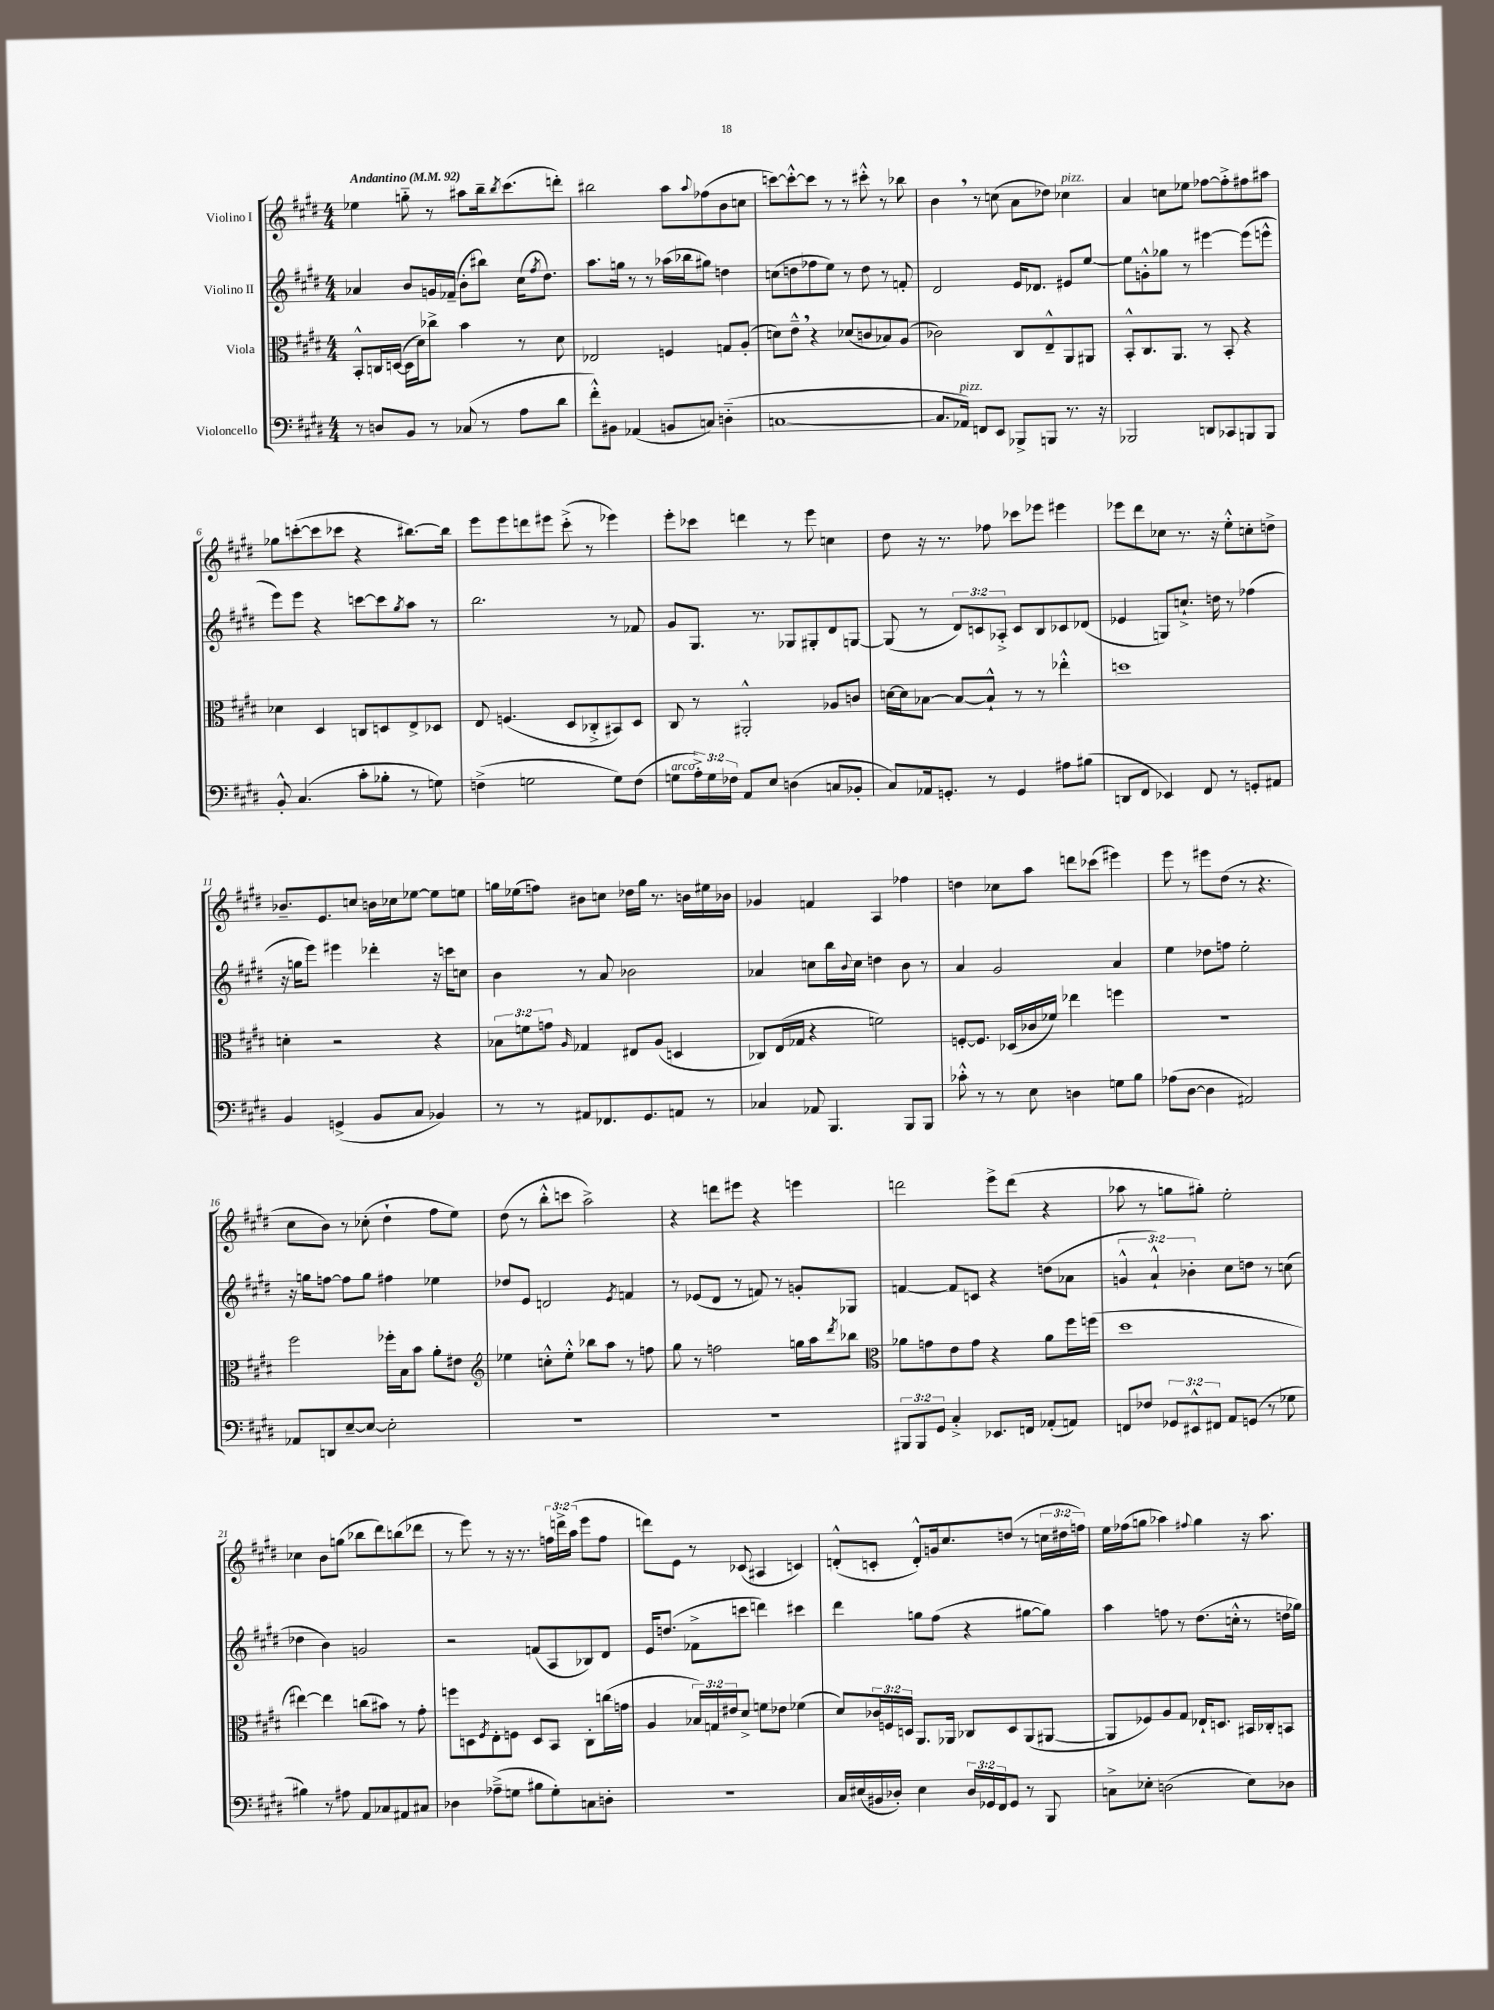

**kern	**kern	**kern	**kern
*staff4	*staff3	*staff2	*staff1
*clefF4	*clefC3	*clefG2	*clefG2
*k[f#c#g#d#]	*k[f#c#g#d#]	*k[f#c#g#d#]	*k[f#c#g#d#]
*M4/4	*M4/4	*M4/4	*M4/4
*MM92	*MM92	*MM92	*MM92
8r	8BB'^^/L	4a-/	4ee-\
8D/L	16C/L	.	.
.	([16D/JJ	.	.
8BB/J	16D\]LL	8b/L	8gg'~\
.	16d#\J)	.	.
8r	8cc-^\J	16g/L	8r
.	.	(16f-~/JJ	.
(8C-/	4b\	8b'\L	8aa#\L
8r	.	8bb#\J)	16bb~\k
.	.	.	8qbb/
.	.	.	(8.ccc#\
8A\L	8r	(16cc#\LK	.
.	.	8qff#/	.
.	.	8.dd#\J)	.
8d#\J	8d#\	.	8ddd'\J)
=	=	=	=
8f#'^^\L)	2E-/	8.aa\L	2bb#\
8BB#\J	.	.	.
.	.	16gg\Jk	.
(4AA-/	.	8r	.
.	.	8r	.
8BB/L	4F/	(16aa-\LL	8aa\L
.	.	16bb-\J	.
.	.	.	8qqaa/
8C/J)	.	8gg#\J)	(8ff-\
(4D'~\	8G/L	4dd\	8b\
.	(8A'/J	.	8cc\J
=	=	=	=
[1C	8d\L)	(8cc\L	[8ccc\L)
.	8e~^^\J	8dd\	8ccc'^^\_
.	4r	8ff-\	8ccc\]J
.	.	8ee\J)	8r
.	(8d-/L	8r	8r
.	8c/	8dd\	8ccc#'^^\
.	8B-/)	8r	8r
.	(8A/J	8f'/	8bb-\
=	=	=	=
8.C/]L	2c-\)	2d#/	4b\
16AA-/Jk)	.	.	.
8FF/L	.	.	8r
8EE/J	.	.	(8cc\
8BBB-^/L	8C#/L	16e/LK	8a\L
.	.	8.d-/J	.
8BBB/J	8E~^^/	.	8dd-\J)
8.r	8AA/	8e#/L	4cc-\
.	8AA#/J	[8ee/J	.
16r	.	.	.
=	=	=	=
2BBB-/	8BB'^^/L	8ee\]L	4a/
.	8.C#/	8g'^^\	.
.	.	8gg-\J	8cc\L
.	8.AA/J	.	.
.	.	8r	8ee-\J
8DD/L	8r	[4eee#\	[8ff-\L
8CC-/	8BB'/	.	8ff-'^\]
8BBB/	4r	(8eee#\]L	8ff#\
8BBB/J	.	8eee^^\J	8aa#\J
=	=	=	=
8BB'^^/	4d-\	8eee\L)	8gg-\L
(4.C#/	.	8eee\J	([8ccc'\
.	4D#/	4r	8ccc\]
.	.	.	8ccc-\J
8c#'\L	8C/L	[8ccc\L	4r
8B-'\J	8D/	8ccc\]	.
.	.	8qgg#/	.
8r	8E^/	8aa\J	[8.bb#\L)
8G\)	8D-/J	8r	.
.	.	.	16bb#\]Jk
=	=	=	=
(4F^\	8E/	2.bb\	8eee\L
.	(4.F/	.	8eee\
2G\	.	.	8ddd\
.	.	.	8eee#\J
.	8D#/L	.	(8ccc#'^\
.	8C-'^/	.	8r
8G\L)	8BB#/)	8r	4eee-\)
(8F\J	8D#/J	8f-/	.
=	=	=	=
8G\L	8C#/	8g#/L	8eee'\L
24A'^\L)	8r	8.G#/J	8ccc-\J
24G\	.	.	.
24F-\JJ	.	.	.
8AA/L	2AA#'^^/	.	4ddd\
.	.	8.r	.
8E/J	.	.	.
(4D\	.	8G-/L	8r
.	.	8G#'/	8eee\
8C/L	8A-/L	8d#/	4cc\
8BB-'/J	8c/J	[8G/J	.
=	=	=	=
8C#/L)	[16d\LL	(8G/]	8dd#\
.	16d\]J	.	.
16AA-/k	[8B-\J	8r	16r
8.GG'/J	.	.	8.r
.	8B-/_L	12d#/L)	.
.	.	12c/	.
8r	8B-`^^/]J	.	8ff-\
.	.	12A-'^/J	.
4GG/	8r	8c/L	8ccc-\L
.	8r	8B/	8eee-\J
8A#\L	4ee-'^^\	8c-/	4eee#\
(8B#\J	.	(8d-/J	.
=	=	=	=
8DD/L	1dd	4e-/	8eee-\L
8FF#/J	.	.	8ddd#\
4EE-/)	.	8G/L)	8cc-\J
.	.	8.cc`^/J	8.r
8FF#/	.	.	.
.	.	16dd\	16r
8r	.	8r	8ee'^^\L
8GG'/L	.	(4ff-\	8cc'\
8AA#/J	.	.	8dd^\J
=	=	=	=
4BB/	4d'\	16r	8.b-~/L
.	.	16gg\LK	.
.	.	8eee\J)	.
.	.	.	8.e/
(4GG^/	2r	4eee#\	.
.	.	.	8cc/J
8BB/L	.	4ddd-'\	16b\LL
.	.	.	16cc-\J
8C#/J	.	.	[8ee-\J
4BB-/)	4r	16r	8ee-\]L
.	.	16ccc\LK	.
.	.	8cc\J	8ee\J
=	=	=	=
8r	12B-\L	4b\	16gg\LL
.	.	.	(16ee-\J
.	12f\	.	.
8r	.	.	8ff\J)
.	12g\J	.	.
.	16qqA/	.	.
8AA#/L	4G-/	8r	8b#\L
8.FF-/	.	8a/	8cc\J
.	8E#/L	2b-\	16dd-\LL
8.GG#/	.	.	16gg\JJ
.	(8A/J	.	8.r
8AA/J	4D/	.	.
.	.	.	16b\LL
8r	.	.	16ee#\
.	.	.	16b-\JJ
=	=	=	=
4C-/	8C-/L)	4a-/	4g-/
.	(16E/L	.	.
.	16G-/JJ	.	.
8AA-/	4r	8cc\L	4f/
4.BBB/	.	16bb\L	.
.	.	8qqb/	.
.	.	16cc\JJ	.
.	2f\)	4dd\	4A/
8BBB/L	.	8b\	4ff-\
8BBB/J	.	8r	.
=	=	=	=
8c-'^^\	[8F'/L	4a/	4dd\
8r	8.F/]J	.	.
8r	.	2g#/	8cc-\L
.	(16D-/LL	.	.
8E\	16c-/	.	8aa\J
.	16f-/JJ)	.	.
4D\	4ee-\	.	8ddd\L
.	.	.	(8ccc-\J
8G\L	4ff\	4a/	4eee#\)
8B\J	.	.	.
=	=	=	=
(8A-\L	1r	4ee\	8eee\
[8D#\J	.	.	8r
4D#\]	.	8dd-\L	8eee#\L
.	.	8ff\J	(8dd#\J
2AA#/)	.	2ee'\	8r
.	.	.	4.r
=	=	=	=
8AA-/L	2ff#\	16r	8cc#\L
.	.	16gg\LK	.
8DD/	.	[8ff\J	8b\J)
[8E~/	.	8ff\]L	8r
8E/_J	.	8gg\J	(8cc-'\
2E'\]	16ff-'\LL	4ff#\	4dd#`\
.	16B\J	.	.
.	8b\J	.	.
.	8a'\L	4ee-\	8ff#\L
.	8e#\J	.	8ee\J)
=	=	=	=
*	*clefG2	*	*
1r	4ee-\	8dd-/L	(8dd#\
.	.	8e/J	8r
.	8cc'^^\L	2d/	8bb'^^\L
.	8ee-'^^\J	.	8ccc\J
.	8bb-\L	.	2aa^\)
.	8aa\J	.	.
.	.	8qe/	.
.	8r	4f/	.
.	8ff\	.	.
=	=	=	=
1r	8gg#\	8r	4r
.	8r	(8e-/L	.
.	2ff\	8d#/J	8ddd\L
.	.	8r	8eee#\J
.	.	8f/)	4r
.	.	8r	.
.	16gg\LL	8g'/L	4eee\
.	16aa\J	.	.
.	8qddd#/	.	.
.	8bb-\J	8G-/J	.
=	=	=	=
*	*clefC3	*	*
12BBB#/L	8a-\L	[4f/	2ddd\
12BBB#/	.	.	.
.	8g\	.	.
12GG#/J	.	.	.
4C#'^/	8e\	8f/]L	.
.	8g\J	8c/J	.
8.EE-/L	4r	4r	8eee^\L
.	.	.	(8ddd\J
16FF/Jk	.	.	.
(8AA-'/L	8a-\L	(8dd\L	4r
8AA/J)	16ff#\L	8a-\J	.
.	(16ff\JJ	.	.
=	=	=	=
8FF/L	1dd#	6g^^/	8aa-\
8F-/J	.	.	8r
.	.	6a`^^/)	.
12GG-/L	.	.	8gg\L
12EE#^^/	.	6b-'\	.
.	.	.	8gg#'\J)
12FF#/J	.	.	.
8AA/L	.	8cc#\L	2ee'\
(8GG/J	.	8dd\J	.
8r	.	8r	.
8G-\	.	(8cc\	.
=	=	=	=
4B#\)	[4ee#\)	4dd-\	4cc-\
8r	4ee#\]	4b\)	8b\L
8A#\	.	.	(8gg\J
8AA/L	(8cc\L	2g/	8bb-\L
8C-/	8b#\J)	.	8ddd#\)
8AA#/	8r	.	(8bb\
8C#/J	8g#'\	.	8ddd-\J
=	=	=	=
4D-\	8ff\L	2r	8r
.	8D\	.	8eee\)
.	8qF#/	.	.
(8A-~^\L	8E'\	.	8r
8G\J	8F\J	.	16r
.	.	.	8.r
8B#\L	8D/L	(8f/L	.
8G'\)	8BB/J	8A/	24ff\LL
.	.	.	24ddd^\
.	.	.	(24aa\JJ
8C\	8C#'\L	8B-/)	8eee\L
8D'\J	(16cc\L	8d#/J	8ff\J
.	16g\JJ	.	.
=	=	=	=
1r	4A/	16e/LK	8ddd\L)
.	.	(8.dd/J	.
.	.	.	8e\J
.	24B-/LL)	8f-^\L	8r
.	24G/	.	.
.	24e#/J	.	.
.	8d#^/J	8ccc\J	(8c-/
.	8f\L	4ddd\)	4A#/
.	8e-\J	.	.
.	(4f-\	4ccc#\	4c/)
=	=	=	=
16C#/LL	8d#/L)	4ddd#\	(8d'^^/L
(16E#/	.	.	.
16BB#/	24c-/L	.	8c'/J
.	24F/	.	.
16D-'/JJ)	.	.	.
.	24D/JJ	.	.
4E#\	8.AA/L	8gg\L	8d'^^/L)
.	.	(8ff#\J	16g/k
.	16AA-/Jk	.	8.cc#/
24D-/LL	8C-/L	4r	.
24GG-/	.	.	.
24FF#/J	.	.	.
8GG-/J	8D/	.	(8dd/J
8r	(8AA-/	[8gg#\L	8r
8BBB/	[8AA#/J	8gg#\]J)	24cc\LL
.	.	.	24dd#\
.	.	.	24ff\JJ)
=	=	=	=
8C^\L	8AA#/]L	4aa\	16ee\LL
.	.	.	(16ff-\J
8E-'\J	8F-/)	.	8gg\J
(2D\	8A/	8ff\	4aa-\)
.	8G#/J	8r	.
.	.	.	8qqff#/
.	16E-`/LK	(8.dd#\L	4gg\
.	8.D/J	.	.
.	.	16cc'^^\Jk	.
8E-\L)	16BB#/LL	8r	16r
.	16C-'/J	.	8.aa-\
8D-\J	8BB/J	16dd\LL	.
.	.	16gg-\JJ)	.
==	==	==	==
*-	*-	*-	*-
